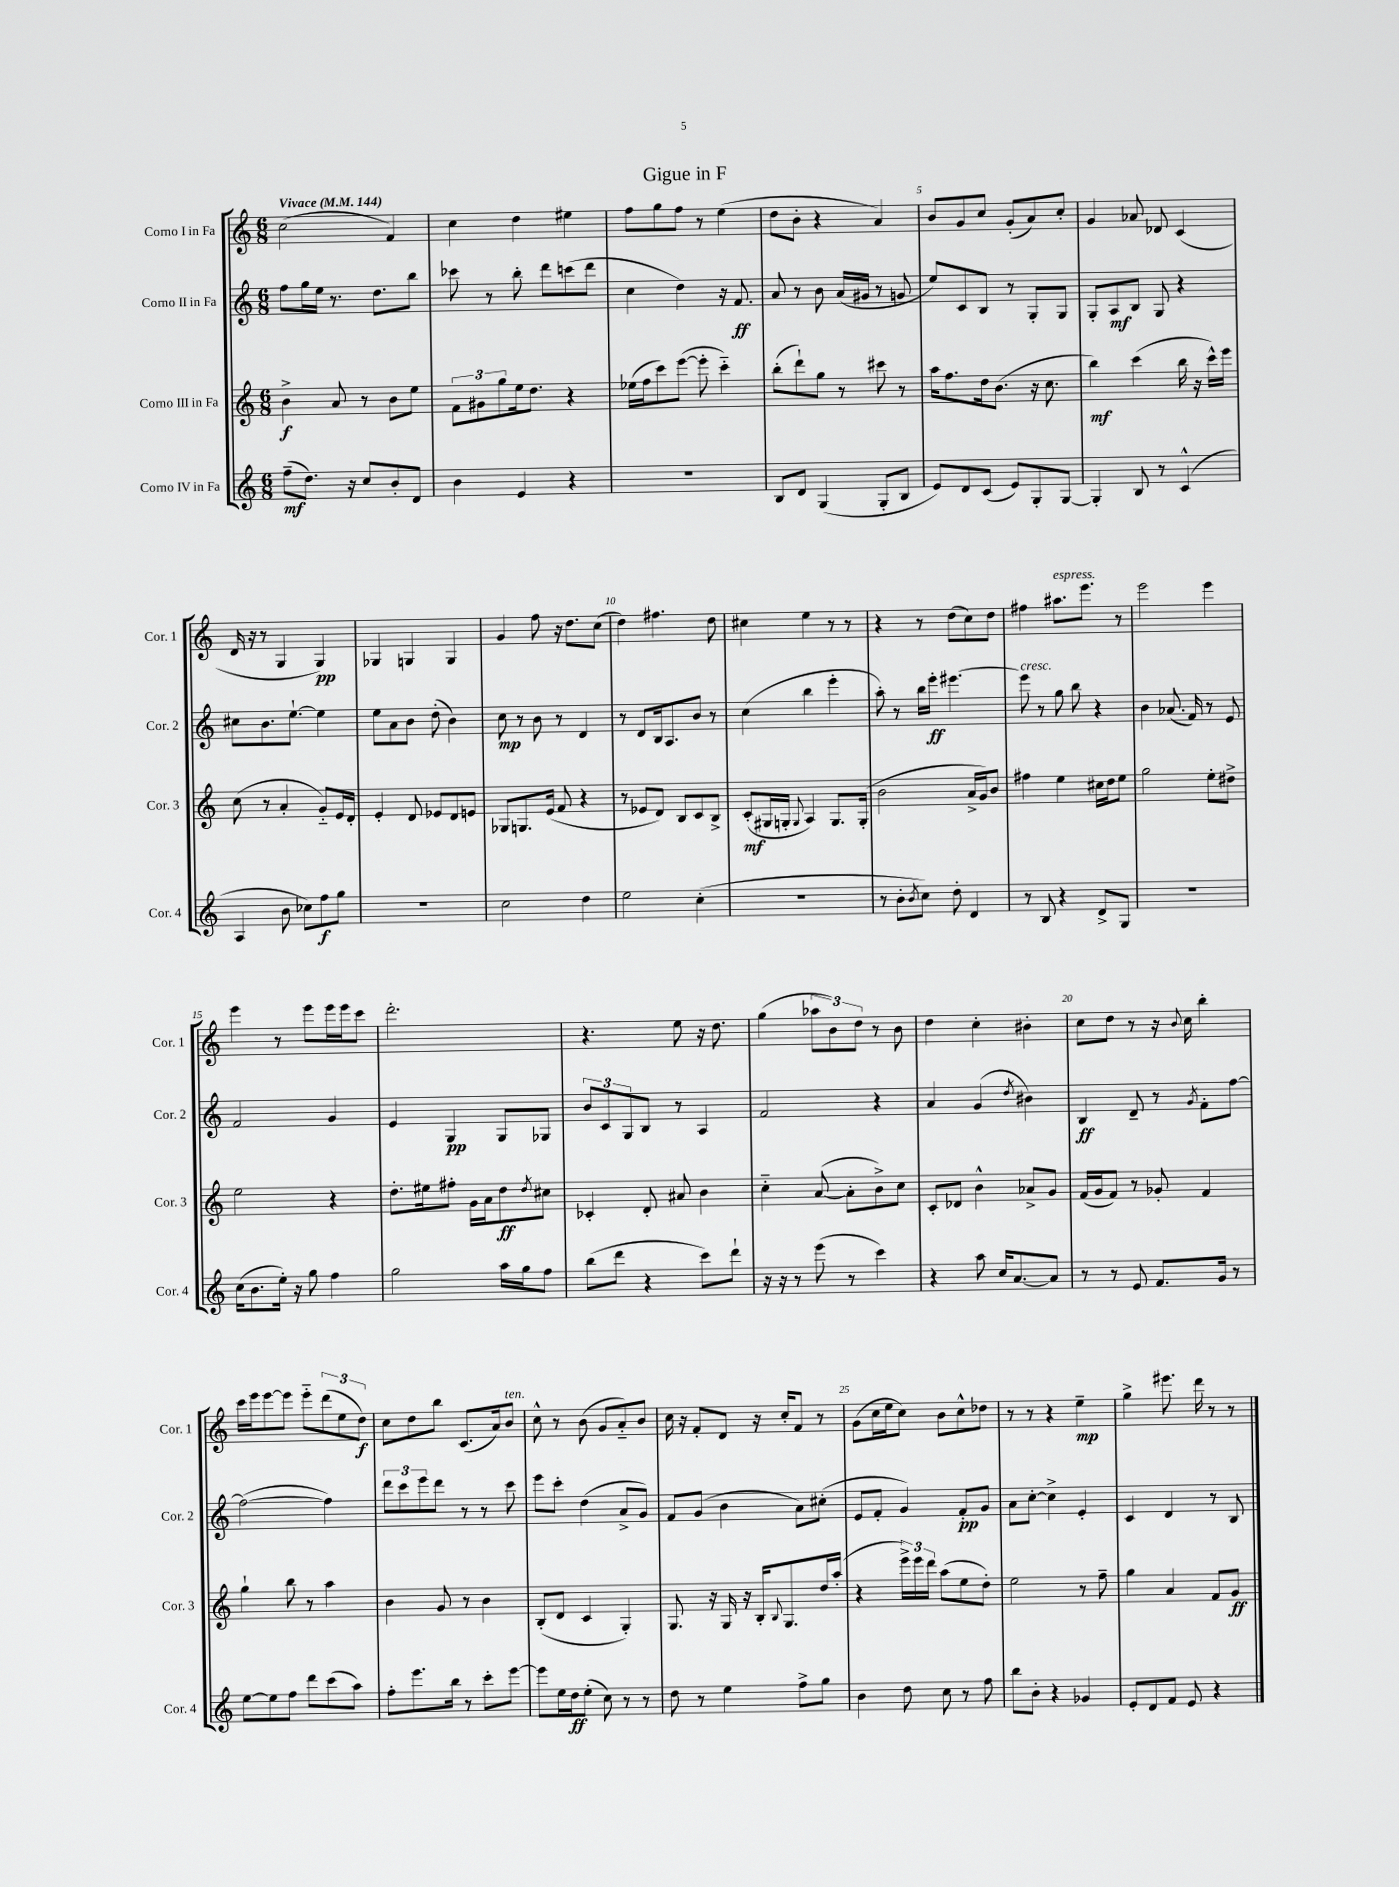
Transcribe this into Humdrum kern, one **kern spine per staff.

**kern	**dynam	**kern	**dynam	**kern	**dynam	**kern	**dynam
*part4	*part4	*part3	*part3	*part2	*part2	*part1	*part1
*staff4	*staff4	*staff3	*staff3	*staff2	*staff2	*staff1	*staff1
*I"Corno IV in Fa	*	*I"Corno III in Fa	*	*I"Corno II in Fa	*	*I"Corno I in Fa	*
*I'Cor. 4	*	*I'Cor. 3	*	*I'Cor. 2	*	*I'Cor. 1	*
*clefG2	*	*clefG2	*	*clefG2	*	*clefG2	*
*k[]	*	*k[]	*	*k[]	*	*k[]	*
*M6/8	*	*M6/8	*	*M6/8	*	*M6/8	*
*MM144	*	*MM144	*	*MM144	*	*MM144	*
=1	=1	=1	=1	=1	=1	=1	=1
!	!	!	!	!	!	!LO:TX:a:B:t=Vivace	!
(8ff~\L	mf	4b^\	f	8ff\L	.	(2cc\	.
8.dd\J)	.	.	.	16gg\L	.	.	.
.	.	.	.	16ee\JJ	.	.	.
.	.	8a/	.	8.r	.	.	.
16r	.	.	.	.	.	.	.
8cc/L	.	8r	.	.	.	.	.
.	.	.	.	8.dd\L	.	.	.
8b'/	.	8b\L	.	.	.	4f/)	.
8d/J	.	8ee\J	.	8bb\J	.	.	.
=2	=2	=2	=2	=2	=2	=2	=2
4b\	.	12f\L	.	8ccc-X\	.	4cc\	.
.	.	12g#X\	.	.	.	.	.
.	.	.	.	8r	.	.	.
.	.	12gg\	.	.	.	.	.
4e/	.	16ee\k	.	8bb'\	.	4dd\	.
.	.	8.dd\J	.	.	.	.	.
.	.	.	.	8ddd\L	.	.	.
4r	.	4r	.	(8cccn\	.	4ee#X\	.
.	.	.	.	8ddd\J	.	.	.
=3	=3	=3	=3	=3	=3	=3	=3
2.r	.	(16ee-X\LL	.	4cc\	.	8ff\L	.
.	.	16ff\J	.	.	.	.	.
.	.	8ccc\)	.	.	.	8gg\	.
.	.	([8eee\J	.	4dd\)	.	8ff\J	.
.	.	8eee'\]	.	.	.	8r	.
.	.	4ccc\)	.	16r	.	(4ee\	.
.	.	.	.	8.f/	ff	.	.
=4	=4	=4	=4	=4	=4	=4	=4
8B/L	.	(8bb'\L	.	8a/	.	8dd\L	.
8d/J	.	8ddd`\)	.	8r	.	8b'\J	.
(4G/	.	8gg\J	.	8b\	.	4r	.
.	.	8r	.	(16a/LL	.	.	.
.	.	.	.	16g#X/JJ	.	.	.
8G'/L	.	8ccc#X\	.	8r	.	4a/)	.
8B/J	.	8r	.	8gn/	.	.	.
=5	=5	=5	=5	=5	=5	=5	=5
8e/L)	.	16aa\KL	.	8ee/L)	.	8b/L	.
.	.	8.ff\	.	.	.	.	.
8d/	.	.	.	8c/	.	8g/	.
(8c/J	.	16dd\k	.	8B/J	.	8cc/J	.
.	.	(8.b\J	.	.	.	.	.
8e/L)	.	.	.	8r	.	(8g'/L	.
8G'/	.	16r	.	8G'/L	.	8a/)	.
.	.	8.cc\	.	.	.	.	.
[8G/J	.	.	.	8G/J	.	8cc'/J	.
=6	=6	=6	=6	=6	=6	=6	=6
4G'/]	.	4bb\)	mf	8G'/L	.	4g/	.
.	.	.	.	8A/	mf	.	.
8B/	.	(4ccc\	.	8B/J	.	8a-X/	.
8r	.	.	.	8G/	.	8d-X/	.
(4c^^/	.	16bb\	.	4r	.	(4c/	.
.	.	16r	.	.	.	.	.
.	.	16ccc^^\LL)	.	.	.	.	.
.	.	16eee\JJ	.	.	.	.	.
!!LO:LB:g=z
=7	=7	=7	=7	=7	=7	=7	=7
4A/	.	(8cc\	.	8cc#X\L	.	16d/	.
.	.	.	.	.	.	16r	.
.	.	8r	.	8.b\	.	8r	.
8b\	.	4a'/	.	.	.	4G/	.
.	.	.	.	[8.ee`\J	.	.	.
8cc-X\L)	.	.	.	.	.	.	.
8ff\	f	8g/L)	.	4ee\]	.	4G/)	pp
8gg\J	.	16e/L	.	.	.	.	.
.	.	16d'/JJ	.	.	.	.	.
=8	=8	=8	=8	=8	=8	=8	=8
2.r	.	4e'/	.	8ee\L	.	4G-X/	.
.	.	.	.	8a\	.	.	.
.	.	8d/	.	8b\J	.	4Gn/	.
.	.	8e-X/L	.	(8dd'\	.	.	.
.	.	8d/	.	4b\)	.	4G/	.
.	.	8en/J	.	.	.	.	.
=9	=9	=9	=9	=9	=9	=9	=9
2cc\	.	8G-X/L	.	8cc\	mp	4g/	.
.	.	8.Gn/	.	8r	.	.	.
.	.	.	.	8b\	.	8ff\	.
.	.	(16e/Jk	.	.	.	.	.
.	.	8f/	.	8r	.	16r	.
.	.	.	.	.	.	8.dd\L	.
4dd\	.	4r	.	4d/	.	.	.
.	.	.	.	.	.	(8cc\J	.
=10	=10	=10	=10	=10	=10	=10	=10
2ee\	.	8r	.	8r	.	4dd\)	.
.	.	8e-X/L	.	8d/L	.	.	.
.	.	8d/J)	.	16B/k	.	4.ff#X\	.
.	.	.	.	8.A/	.	.	.
.	.	8B/L	.	.	.	.	.
(4cc'\	.	8c/	.	8b/J	.	.	.
.	.	8B^/J	.	8r	.	8dd\	.
=11	=11	=11	=11	=11	=11	=11	=11
2.r	.	(8c'/L	mf	(4cc\	.	4cc#X\	.
.	.	16G#X/L	.	.	.	.	.
.	.	16Gn'/JJ	.	.	.	.	.
.	.	8qqG/	.	.	.	.	.
.	.	4A/)	.	4bb\	.	4ee\	.
.	.	8.G/L	.	4eee'\	.	8r	.
.	.	.	.	.	.	8r	.
.	.	(16G'/Jk	.	.	.	.	.
=12	=12	=12	=12	=12	=12	=12	=12
8r	.	2b\	.	8aa'\)	.	4r	.
8b'\L	.	.	.	8r	.	.	.
8qb/	.	.	.	.	.	.	.
8cc\J)	.	.	.	16bb\LL	.	8r	.
.	.	.	.	16eee'\JJ	ff	.	.
8dd'\	.	.	.	[4.eee#X\	.	(8dd\L	.
4d/	.	16a^/LL	.	.	.	8cc\)	.
.	.	16g/J)	.	.	.	.	.
.	.	8b/J	.	.	.	8dd\J	.
=13	=13	=13	=13	=13	=13	=13	=13
!	!	!	!	!LO:TX:a:i:t=cresc.	!	!	!
8r	.	4ff#X\	.	8eee#\]	.	4ff#X\	.
8B/	.	.	.	8r	.	.	.
!	!	!	!	!	!	!LO:TX:a:i:t=espress.	!
4r	.	4ee\	.	8gg\	.	8.aa#X\L	.
.	.	.	.	8bb\	.	.	.
.	.	.	.	.	.	8.eee\J	.
8d^/L	.	16cc#X\LL	.	4r	.	.	.
.	.	16dd\J	.	.	.	.	.
8G/J	.	8ee\J	.	.	.	8r	.
=14	=14	=14	=14	=14	=14	=14	=14
2.r	.	2gg\	.	4b\	.	2eee\	.
.	.	.	.	(8.a-X/	.	.	.
.	.	.	.	16f/)	.	.	.
.	.	8ee'\L	.	8r	.	4eee\	.
.	.	8dd#X^\J	.	8e/	.	.	.
!!LO:LB:g=z
=15	=15	=15	=15	=15	=15	=15	=15
(16cc\KL	.	2ee\	.	2f/	.	4eee\	.
8.b\	.	.	.	.	.	.	.
16ee'\Jk)	.	.	.	.	.	8r	.
16r	.	.	.	.	.	.	.
8gg\	.	.	.	.	.	8eee\L	.
4ff\	.	4r	.	4g/	.	16eee\L	.
.	.	.	.	.	.	16eee\J	.
.	.	.	.	.	.	8ccc\J	.
=16	=16	=16	=16	=16	=16	=16	=16
2gg\	.	8.dd'\L	.	4e/	.	2.ddd'\	.
.	.	16ee#X\k	.	.	.	.	.
.	.	8ff#X'\J	.	4G/	pp	.	.
.	.	16g\LL	.	.	.	.	.
.	.	16a\J	.	.	.	.	.
16aa\LL	.	8dd\	ff	8G/L	.	.	.
16gg\J	.	.	.	.	.	.	.
.	.	8qdd/	.	.	.	.	.
8ff\J	.	8cc#X\J	.	8G-X/J	.	.	.
=17	=17	=17	=17	=17	=17	=17	=17
(8bb\L	.	4c-X'/	.	12b/L	.	4.r	.
.	.	.	.	12c/	.	.	.
8ddd\J	.	.	.	.	.	.	.
.	.	.	.	12G/	.	.	.
4r	.	8d'/	.	8B/J	.	.	.
.	.	8a#X/	.	8r	.	8ee\	.
8ccc\L)	.	4b\	.	4A/	.	16r	.
.	.	.	.	.	.	8.dd\	.
8ddd`\J	.	.	.	.	.	.	.
=18	=18	=18	=18	=18	=18	=18	=18
16r	.	4cc\	.	2f/	.	(4gg\	.
16r	.	.	.	.	.	.	.
8r	.	.	.	.	.	.	.
(8eee\	.	([8a/	.	.	.	12aa-X\L	.
.	.	.	.	.	.	12b\)	.
8r	.	8a'\L]	.	.	.	.	.
.	.	.	.	.	.	12dd\J	.
4ccc\)	.	8b^\)	.	4r	.	8r	.
.	.	8cc\J	.	.	.	8b\	.
=19	=19	=19	=19	=19	=19	=19	=19
4r	.	8c'/L	.	4a/	.	4dd\	.
.	.	8d-X/J	.	.	.	.	.
8aa\	.	4b^^\	.	(4g/	.	4cc'\	.
16cc/KL	.	.	.	.	.	.	.
[8.a/	.	.	.	.	.	.	.
.	.	.	.	8qdd/	.	.	.
.	.	8a-X^/L	.	4b#X\)	.	4b#X'\	.
8a/J]	.	8g/J	.	.	.	.	.
=20	=20	=20	=20	=20	=20	=20	=20
8r	.	(16f/LL	.	4B/	ff	8cc\L	.
.	.	16g/J	.	.	.	.	.
8r	.	8f/J)	.	.	.	8dd\J	.
8e/	.	8r	.	8d~/	.	8r	.
8.f/L	.	8g-X'/	.	8r	.	16r	.
.	.	.	.	.	.	8qqb/	.
.	.	.	.	.	.	16cc\	.
.	.	.	.	8qg/	.	.	.
.	.	4f/	.	8f'\L	.	4bb'\	.
16g/Jk	.	.	.	.	.	.	.
8r	.	.	.	[8ff\J	.	.	.
!!LO:LB:g=z
=21	=21	=21	=21	=21	=21	=21	=21
[8ee\L	.	4gg`\	.	(2ff\_	.	16ccc\LL	.
.	.	.	.	.	.	16eee\J	.
8ee\]	.	.	.	.	.	[8eee\	.
8ff\J	.	8bb\	.	.	.	8eee\J]	.
8ddd\L	.	8r	.	.	.	8eee\L	.
(8ccc\	.	4aa\	.	4ff\])	.	(12ddd\	.
.	.	.	.	.	.	12ee\	.
8aa\J)	.	.	.	.	.	.	.
.	.	.	.	.	.	12dd\J)	f
=22	=22	=22	=22	=22	=22	=22	=22
8ff'\L	.	4b\	.	12ddd\L	.	8cc\L	.
.	.	.	.	12ccc\	.	.	.
8.eee\	.	.	.	.	.	8dd\	.
.	.	.	.	12eee\	.	.	.
.	.	8g/	.	8ddd\J	.	8bb\J	.
16bb\Jk	.	.	.	.	.	.	.
8r	.	8r	.	8r	.	(8.c/L	.
8ccc'\L	.	4b\	.	8r	.	.	.
.	.	.	.	.	.	16a/k)	.
!	!	!	!	!	!	!LO:TX:a:i:t=ten.	!
[8eee\J	.	.	.	8ccc\	.	8b/J	.
=23	=23	=23	=23	=23	=23	=23	=23
8eee\L]	.	(8B'/L	.	8eee\L	.	8cc^^\	.
16ee\L	.	8d/J	.	8ccc'\J	.	8r	.
16dd\J	ff	.	.	.	.	.	.
(8ee'\J	.	4c/	.	(4dd\	.	(8b\	.
8cc\)	.	.	.	.	.	8g/L	.
8r	.	4G'/)	.	8a^/L	.	8a/)	.
8r	.	.	.	8g/J)	.	8b/J	.
=24	=24	=24	=24	=24	=24	=24	=24
8dd\	.	8.G/	.	8f/L	.	16cc\	.
.	.	.	.	.	.	16r	.
8r	.	.	.	(8g/J	.	8f'/L	.
.	.	16r	.	.	.	.	.
4ee\	.	16G/	.	4b\	.	8d/J	.
.	.	16r	.	.	.	.	.
.	.	16B'/KL	.	.	.	16r	.
.	.	8qqB/	.	.	.	.	.
.	.	8.G/	.	.	.	16cc'/KL	.
8ff^\L	.	.	.	8a\L)	.	8f/J	.
8gg\J	.	16dd/L	.	(8cc#X'\J	.	8r	.
.	.	(16aa'/JJ	.	.	.	.	.
=25	=25	=25	=25	=25	=25	=25	=25
4b\	.	4r	.	8e/L	.	(8g\L	.
.	.	.	.	8f'/J	.	16cc\L	.
.	.	.	.	.	.	16ee\J	.
8dd\	.	24eee^\LL)	.	4g/)	.	8cc\J)	.
.	.	24eee\	.	.	.	.	.
.	.	24ddd\JJ	.	.	.	.	.
8cc\	.	(8aa\L	.	.	.	8b\L	.
8r	.	8ee\	.	8f'/L	pp	8cc^^\	.
8ff\	.	8dd'\J)	.	8g/J	.	8dd-X\J	.
=26	=26	=26	=26	=26	=26	=26	=26
8bb\L	.	2ee\	.	8a\L	.	8r	.
8b'\J	.	.	.	[8cc'\J	.	8r	.
4r	.	.	.	4cc^\]	.	4r	.
4g-X/	.	8r	.	4e'/	.	4ee~\	mp
.	.	8ff~\	.	.	.	.	.
=27	=27	=27	=27	=27	=27	=27	=27
8e'/L	.	4gg\	.	4c/	.	4gg^\	.
8d/	.	.	.	.	.	.	.
8f/J	.	4a/	.	4d/	.	8.eee#X\	.
8e/	.	.	.	.	.	.	.
.	.	.	.	.	.	16ddd\	.
4r	.	8f/L	.	8r	.	8r	.
.	.	8g/J	ff	8B/	.	8r	.
==	==	==	==	==	==	==	==
*-	*-	*-	*-	*-	*-	*-	*-
